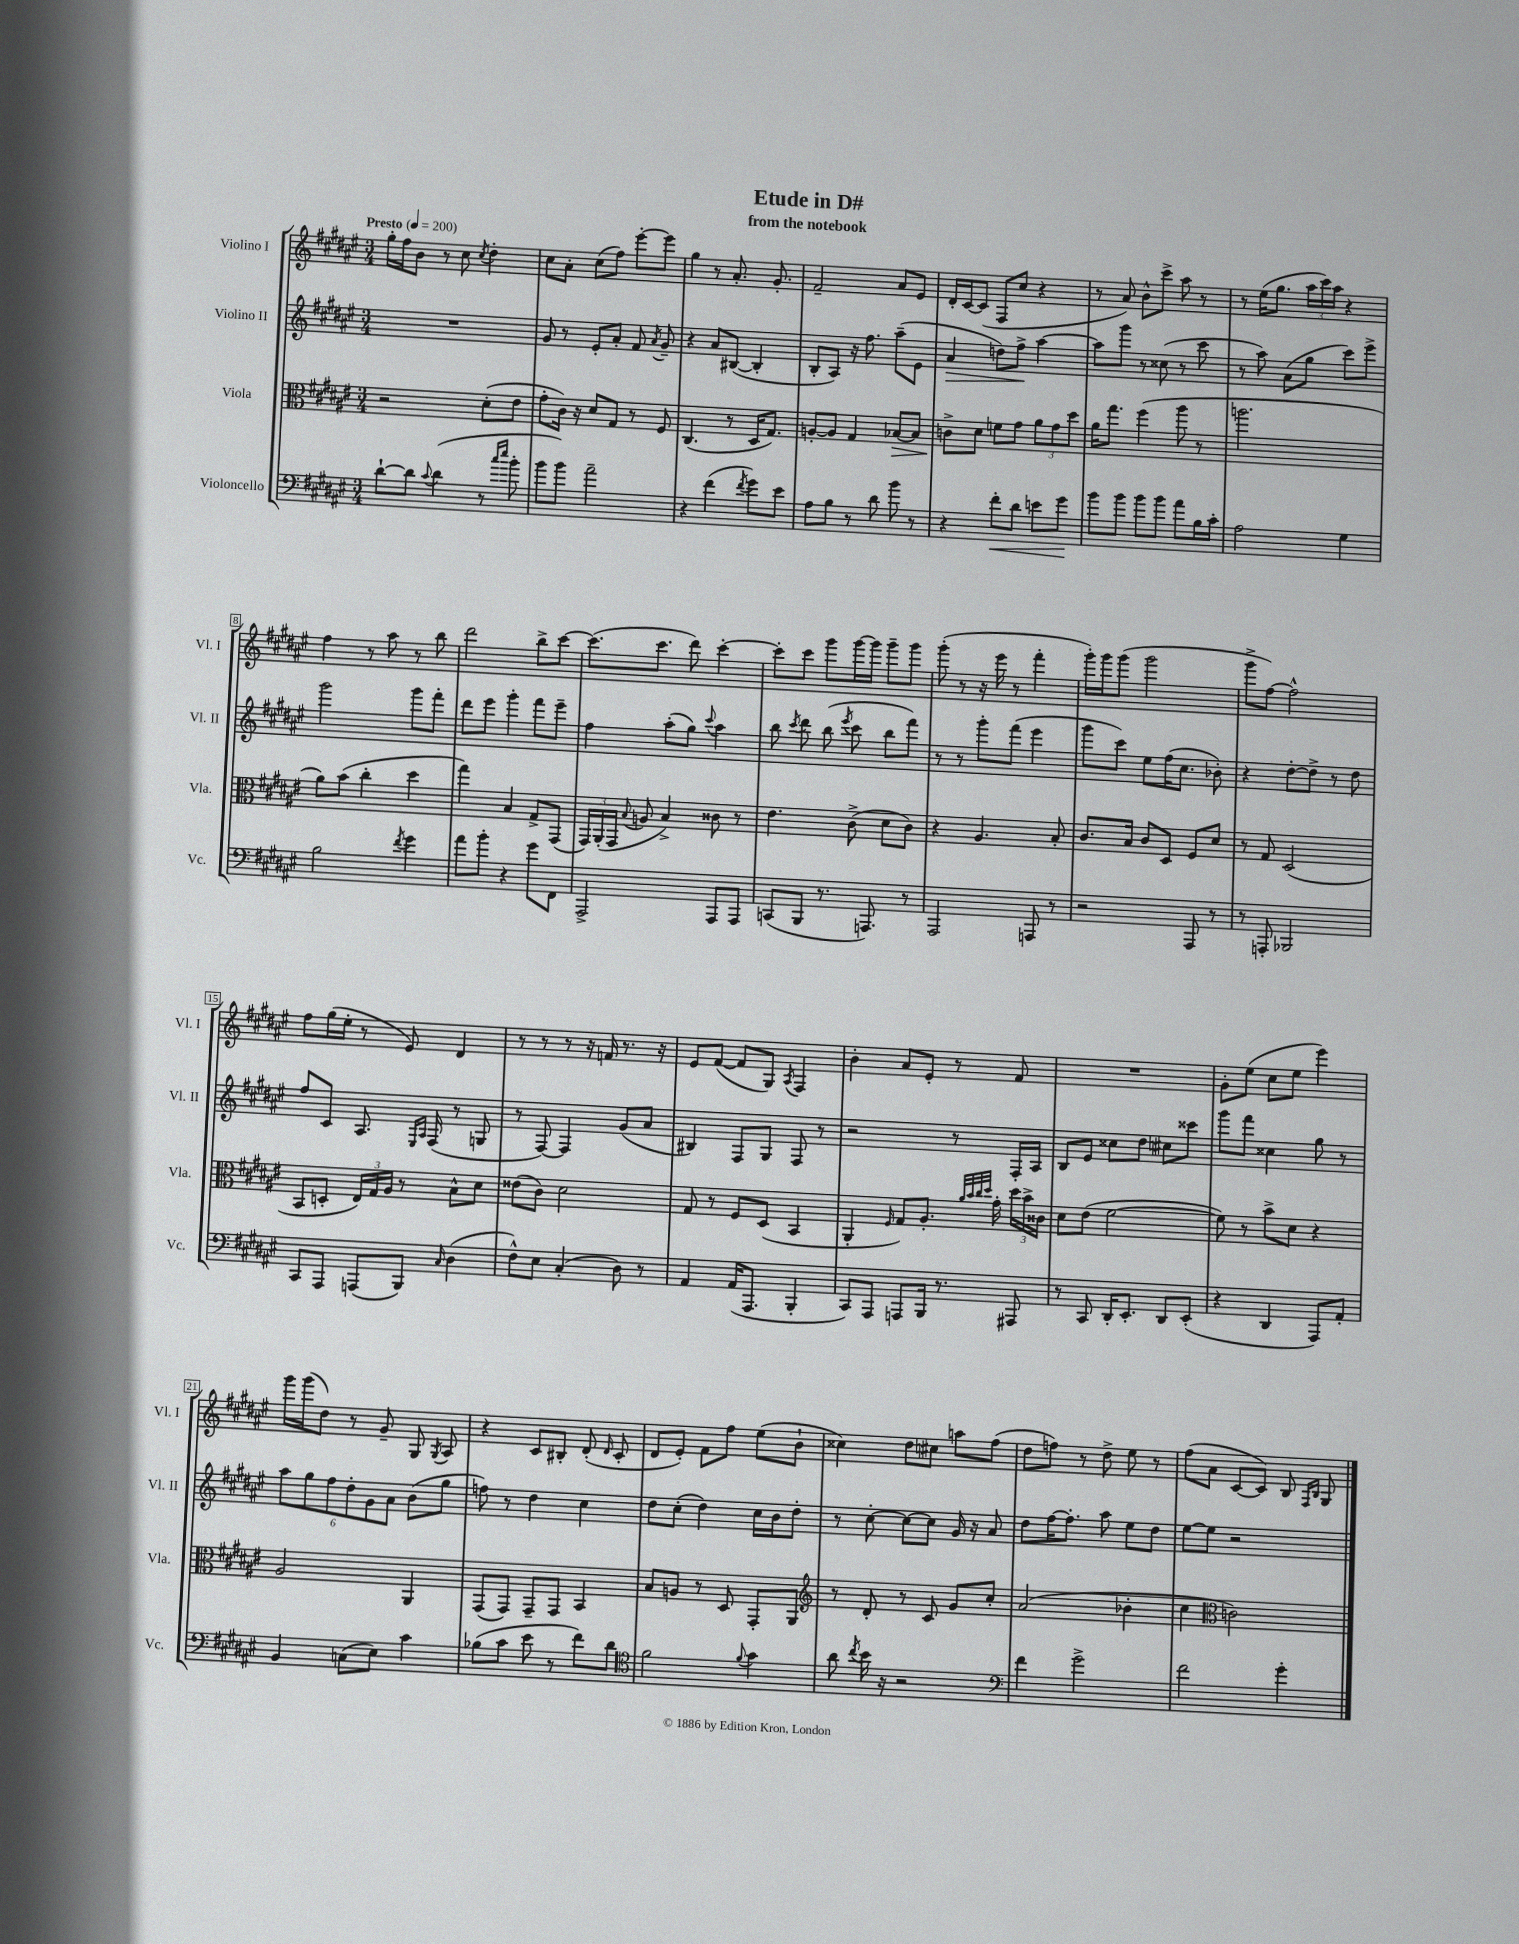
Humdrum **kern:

**kern	**dynam	**kern	**dynam	**kern	**dynam	**kern
*part4	*part4	*part3	*part3	*part2	*part2	*part1
*staff4	*staff4	*staff3	*staff3	*staff2	*staff2	*staff1
*I"Violoncello	*	*I"Viola	*	*I"Violino II	*	*I"Violino I
*I'Vc.	*	*I'Vla.	*	*I'Vl. II	*	*I'Vl. I
*clefF4	*	*clefC3	*	*clefG2	*	*clefG2
*k[f#c#g#d#a#e#]	*	*k[f#c#g#d#a#e#]	*	*k[f#c#g#d#a#e#]	*	*k[f#c#g#d#a#e#]
*M3/4	*	*M3/4	*	*M3/4	*	*M3/4
*MM200	*	*MM200	*	*MM200	*	*MM200
=1	=1	=1	=1	=1	=1	=1
!	!	!	!	!	!	!LO:TX:a:B:t=Presto
[8d#`\L	.	2r	.	2.r	.	16gg#'\LL
.	.	.	.	.	.	16ff#\J
8d#\J]	.	.	.	.	.	8b\J
8qqc#/	.	.	.	.	.	.
(4d#\	.	.	.	.	.	8r
.	.	.	.	.	.	8cc#\
.	.	.	.	.	.	8qcc#/
8r	.	(8d#'\L	.	.	.	4dd#'\
16qqcc#/LL	.	.	.	.	.	.
16qqee#/JJ	.	.	.	.	.	.
8b'\	.	8e#\J	.	.	.	.
=2	=2	=2	=2	=2	=2	=2
8b\L	.	8g#'\L	.	8g#/	.	8cc#\L
8b\J)	.	16c#\Jk)	.	8r	.	8a#'\J
.	.	16r	.	.	.	.
2a#~\	.	8d#/L	.	8e#'/L	.	(8cc#\L
.	.	8G#/J	.	8a#'/J	.	8ff#\J)
.	.	8r	.	8f#/	.	[8eee#'\L
.	.	.	.	8qa#/	.	.
.	.	8F#/	.	8g#~/	.	8eee#\J]
=3	=3	=3	=3	=3	=3	=3
4r	.	(4.C#/	.	4r	.	4gg#\
(4f#\	.	.	.	8a#/L	.	8r
.	.	8r	.	([8B#X/J	.	8.a#'/
8qf#/	.	.	.	.	.	.
8g#\L)	.	16D#/KL	.	4B#'/]	.	.
.	.	8.G#/J)	.	.	.	8.g#'/
8e#\J	.	.	.	.	.	.
=4	=4	=4	=4	=4	=4	=4
8A#\L	.	[8An'/L	.	8B'/L	.	2f#~/
8B\J	.	8A/J]	.	8A#/J)	.	.
8r	.	4G#/	.	16r	.	.
.	.	.	.	8.ff#\	.	.
8d#\	.	.	.	.	.	.
!	!	!	!LO:HP:b	!	!	!
8b\	.	[8B-X/L	>	(8aa#~\L	.	8a#/L
8r	.	8B-/J]	.	8e#\J	.	8e#/J
=5	=5	=5	=5	=5	=5	=5
!	!	!	!	!	!LO:HP:b	!
4r	.	8cn^\L	.	4a#/	>	16d#'/LL
.	.	.	.	.	.	[16c#/J
.	.	8d#\J	]	.	.	(8c#/J]
!	!LO:HP:b	!	!	!	!	!
8f#'\L	<	8fn\L	.	8ddn\L)	.	8F#/L
8d#\J	.	8g#\J	.	8ff#^\J	.	8cc#/J
8en\L	.	12a#\L	.	[4aa#\	]	4r
.	.	12g#\	.	.	.	.
8g#\J	.	.	.	.	.	.
.	.	12dd#\J	.	.	.	.
.	[	.	.	.	.	.
=6	=6	=6	=6	=6	=6	=6
8b\L	.	16a#\KL	.	8aa#\L]	.	8r
.	.	8.gg#\J	.	.	.	.
8b\J	.	.	.	8ggg#\J	.	8a#/)
8b\L	.	(4ff#\	.	8r	.	8b^^\L
8b\J	.	.	.	(8cc##X\	.	8ccc#^\J
8a#\L	.	8aa#\	.	8r	.	8aa#\
16B\L	.	8r	.	8ccc#\	.	8r
16c#'\JJ	.	.	.	.	.	.
=7	=7	=7	=7	=7	=7	=7
2A#\	.	2.aan\	.	8r	.	8r
.	.	.	.	8aa#\)	.	(16ee#\KL
.	.	.	.	.	.	8.gg#\J
.	.	.	.	(8a#\L	.	.
.	.	.	.	8gg#\J	.	24aa#\LL
.	.	.	.	.	.	24ccc#\)
.	.	.	.	.	.	24aa#\JJ
4G#\	.	.	.	8ccc#\L)	.	4r
.	.	.	.	8eee#^\J	.	.
!!LO:LB:g=z
=8	=8	=8	=8	=8	=8	=8
2B\	.	8a#\L)	.	2ggg#\	.	4ff#\
.	.	(8b\J	.	.	.	.
.	.	4cc#'\	.	.	.	8r
.	.	.	.	.	.	8aa#\
8qf#/	.	.	.	.	.	.
4g#\	.	4dd#\	.	8ggg#\L	.	8r
.	.	.	.	8fff#'\J	.	8bb\
=9	=9	=9	=9	=9	=9	=9
8a#\L	.	4gg#\)	.	8ddd#\L	.	2ddd#\
8b'\J	.	.	.	8eee#\J	.	.
4r	.	4B/	.	4ggg#'\	.	.
8g#\L	.	8G#^/L	.	8fff#\L	.	8bb^\L
8FF#\J	.	(8GG#/J	.	8eee#~\J	.	[8ccc#\J
=10	=10	=10	=10	=10	=10	=10
2AAA#^/	.	24GG#/LL)	.	4ff#\	.	(8.ccc#\L]
.	.	(24AA#'/	.	.	.	.
.	.	24GG#/JJ	.	.	.	.
.	.	8qqB/	.	.	.	.
.	.	8An/	.	.	.	.
.	.	.	.	.	.	8.ccc#\J
.	.	4B^/)	.	(8aa#'\L	.	.
.	.	.	.	8gg#\J)	.	8ddd#\)
.	.	.	.	8qqccc#/	.	.
8AAA#/L	.	8c##X\	.	4aa#\	.	[4ccc#'\
8AAA#/J	.	8r	.	.	.	.
=11	=11	=11	=11	=11	=11	=11
(8CCn/L	.	4.e#\	.	8bb\	.	8ccc#'\L]
.	.	.	.	8qccc#/	.	.
8BBB/J	.	.	.	8ddd#\	.	8ccc#\J
8.r	.	.	.	(8bb\	.	8ggg#\L
.	.	.	.	8qeee#/	.	.
.	.	(8c#^\	.	8ccc#\	.	[16ggg#\L
8.AAAn/)	.	.	.	.	.	16ggg#\JJ]
.	.	8d#\L	.	8bb\L	.	8ggg#~\L
8r	.	8c#\J)	.	8fff#\J)	.	8ggg#\J
=12	=12	=12	=12	=12	=12	=12
2AAA#/	.	4r	.	8r	.	(8ggg#'\
.	.	.	.	8r	.	8r
.	.	4.A#/	.	8ggg#'\L	.	16r
.	.	.	.	.	.	16eee#\
.	.	.	.	(8fff#\J	.	8r
8AAAn/	.	.	.	4eee#\	.	4fff#'\
8r	.	8B'/	.	.	.	.
=13	=13	=13	=13	=13	=13	=13
2r	.	8.c#/L	.	8ggg#\L	.	16ggg#'\LL)
.	.	.	.	.	.	16ggg#\J
.	.	.	.	8ccc#\J)	.	(8ggg#\J
.	.	16B/Jk	.	.	.	.
.	.	8c#/L	.	8ee#\L	.	2ggg#\
.	.	8D#/J	.	(16ff#\K	.	.
.	.	.	.	8.cc#\J	.	.
8AAA#/	.	8F#/L	.	.	.	.
8r	.	8d#/J	.	8b-X'\)	.	.
=14	=14	=14	=14	=14	=14	=14
8r	.	8r	.	4r	.	8ggg#^\L
8AAAn'/	.	8G#/	.	.	.	[8ff#\J)
2BBB-X/	.	(2D#/	.	[8dd#'\L	.	2ff#^^\]
.	.	.	.	8dd#^\J]	.	.
.	.	.	.	8r	.	.
.	.	.	.	8dd#\	.	.
!!LO:LB:g=z
=15	=15	=15	=15	=15	=15	=15
8CC#/L	.	8BB/L	.	8ff#/L	.	8ff#\L
8AAA#/J	.	8Dn'/J	.	8c#/J	.	(16gg#\L
.	.	.	.	.	.	16ee#'\JJ
(8AAAn/L	.	24E#/LL)	.	8.A#/	.	8r
.	.	24G#/	.	.	.	.
.	.	24A#/JJ	.	.	.	.
8BBB/J)	.	8r	.	.	.	8e#/)
.	.	.	.	16qqE#/LL	.	.
.	.	.	.	16qqA#/JJ	.	.
.	.	.	.	(16F#/	.	.
16qqC#/	.	.	.	.	.	.
(4D#\	.	8B^^\L	.	8r	.	4d#/
.	.	8d#\J	.	8Gn/	.	.
=16	=16	=16	=16	=16	=16	=16
8F#^^\L)	.	(8e##X\L	.	8r	.	8r
8E#\J	.	8c#\J)	.	[8F#/)	.	8r
(4C#'/	.	2d#\	.	4F#/]	.	8r
.	.	.	.	.	.	16r
.	.	.	.	.	.	16fn/
8D#\)	.	.	.	(8g#/L	.	8.r
8r	.	.	.	8a#/J	.	.
.	.	.	.	.	.	16r
=17	=17	=17	=17	=17	=17	=17
4AA#/	.	8G#/	.	4B#X/)	.	8e#/L
.	.	8r	.	.	.	([8f#/J
(16AA#/KL	.	8F#/L	.	8F#/L	.	8f#/L]
8.AAA#/J	.	.	.	.	.	.
.	.	(8D#/J	.	8G#/J	.	8G#/J)
.	.	.	.	.	.	8qA#/
4BBB'/	.	4BB/	.	8F#/	.	4F#/
.	.	.	.	8r	.	.
=18	=18	=18	=18	=18	=18	=18
8CC#/L)	.	4AA#'/	.	2r	.	4b'\
8AAA#/J	.	.	.	.	.	.
.	.	16qqF#/	.	.	.	.
8AAAn/L	.	8G#/L)	.	.	.	8a#/L
16BBB/Jk	.	8.A#'/J	.	.	.	8e#'/J
8.r	.	.	.	.	.	.
.	.	.	.	8r	.	8r
.	.	32qqa#/LLL	.	.	.	.
.	.	32qqb/	.	.	.	.
.	.	32qqcc#/	.	.	.	.
.	.	32qqdd#/JJJ	.	.	.	.
.	.	16g#'\	.	.	.	.
8AAA#X/	.	24dd#\LL	.	16F#'/LL	.	8f#/
.	.	24b^\	.	.	.	.
.	.	.	.	16A#/JJ	.	.
.	.	24c##X\JJ	.	.	.	.
=19	=19	=19	=19	=19	=19	=19
8r	.	8d#\L	.	8B/L	.	2.r
8CC#/	.	(8e#\J	.	8e#/J	.	.
16DD#'/KL	.	[2f#\	.	8cc##X\L	.	.
8.EE#'/J	.	.	.	.	.	.
.	.	.	.	8dd#\J	.	.
8DD#/L	.	.	.	8cc#X\L	.	.
(8EE#'/J	.	.	.	8ccc##X\J	.	.
=20	=20	=20	=20	=20	=20	=20
4r	.	8f#\])	.	8ggg#\L	.	8g#'\L
.	.	8r	.	8fff#\J	.	(8ee#\J
4DD#/	.	8b^\L	.	4cc##X\	.	8cc#\L
.	.	8d#\J	.	.	.	8ee#\J
8AAA#/L)	.	4r	.	8gg#\	.	4eee#\)
8AA#'/J	.	.	.	8r	.	.
!!LO:LB:g=z
=21	=21	=21	=21	=21	=21	=21
4BB/	.	2A#/	.	12aa#\L	.	16ggg#\LL
.	.	.	.	.	.	(16ggg#\J
.	.	.	.	12gg#\	.	.
.	.	.	.	.	.	8dd#\J)
.	.	.	.	12ff#\	.	.
(8Cn\L	.	.	.	12dd#'\	.	8r
.	.	.	.	12g#\	.	.
8E#\J)	.	.	.	.	.	8g#~/
.	.	.	.	12a#\J	.	.
4c#\	.	4AA#/	.	(8b\L	.	8G#/
.	.	.	.	.	.	8qG#/
.	.	.	.	8gg#\J	.	8A#/
=22	=22	=22	=22	=22	=22	=22
(8B-X\L	.	(8GG#/L	.	8ffn\)	.	4r
8c#\J	.	8GG#/J)	.	8r	.	.
8e#\	.	8GG#~/L	.	4dd#\	.	8c#/L
8r	.	8GG#/J	.	.	.	8B#X'/J
8f#\L)	.	4BB/	.	4cc#\	.	(8d#'/
.	.	.	.	.	.	16qqd#/
8d#\J	.	.	.	.	.	8c#'/
=23	=23	=23	=23	=23	=23	=23
*clefC4	*	*	*	*	*	*
2f#\	.	8B/L	.	8dd#\L	.	8d#/L
.	.	8An/J	.	(8cc#'\J	.	8e#'/J)
.	.	8r	.	4dd#\)	.	8f#\L
.	.	8D#/	.	.	.	8ff#\J
8qqf#/	.	.	.	.	.	.
4g#\	.	8GG#'/L	.	16cc#\LL	.	(8ee#\L
.	.	.	.	16b\J	.	.
.	.	8AA#/J	.	8dd#'\J	.	8b`\J
=24	=24	=24	=24	=24	=24	=24
*	*	*clefG2	*	*	*	*
8a#\	.	8r	.	8r	.	4cc##X\)
8qcc#/	.	.	.	.	.	.
16b\	.	8d#'/	.	[8cc#'\	.	.
16r	.	.	.	.	.	.
2r	.	8r	.	8cc#\L_	.	8dd#\L
.	.	8c#/	.	8cc#\J]	.	8cc#X\J
.	.	8g#/L	.	16g#/	.	8aan\L
.	.	.	.	16r	.	.
.	.	8cc#'/J	.	8a#/	.	(8ff#\J
=25	=25	=25	=25	=25	=25	=25
*clefF4	*	*	*	*	*	*
4f#\	.	(2a#/	.	8dd#\L	.	8dd#\L
.	.	.	.	[16ff#\K	.	8ffn\J)
.	.	.	.	8.ff#'\J]	.	.
2g#^\	.	.	.	.	.	8r
.	.	.	.	8aa#\	.	8dd#^\
.	.	4b-X'\	.	8ee#\L	.	8ee#\
.	.	.	.	8dd#\J	.	8r
=26	=26	=26	=26	=26	=26	=26
2f#\	.	4cc#\	.	[8ee#\L	.	(8ff#\L
.	.	.	.	8ee#\J]	.	8a#\J
*	*	*clefC3	*	*	*	*
.	.	2cn\)	.	2r	.	[8c#/L
.	.	.	.	.	.	8c#/J])
4g#'\	.	.	.	.	.	8B/
.	.	.	.	.	.	16qqF#/LL
.	.	.	.	.	.	16qqB/JJ
.	.	.	.	.	.	8G#/
==	==	==	==	==	==	==
*-	*-	*-	*-	*-	*-	*-
